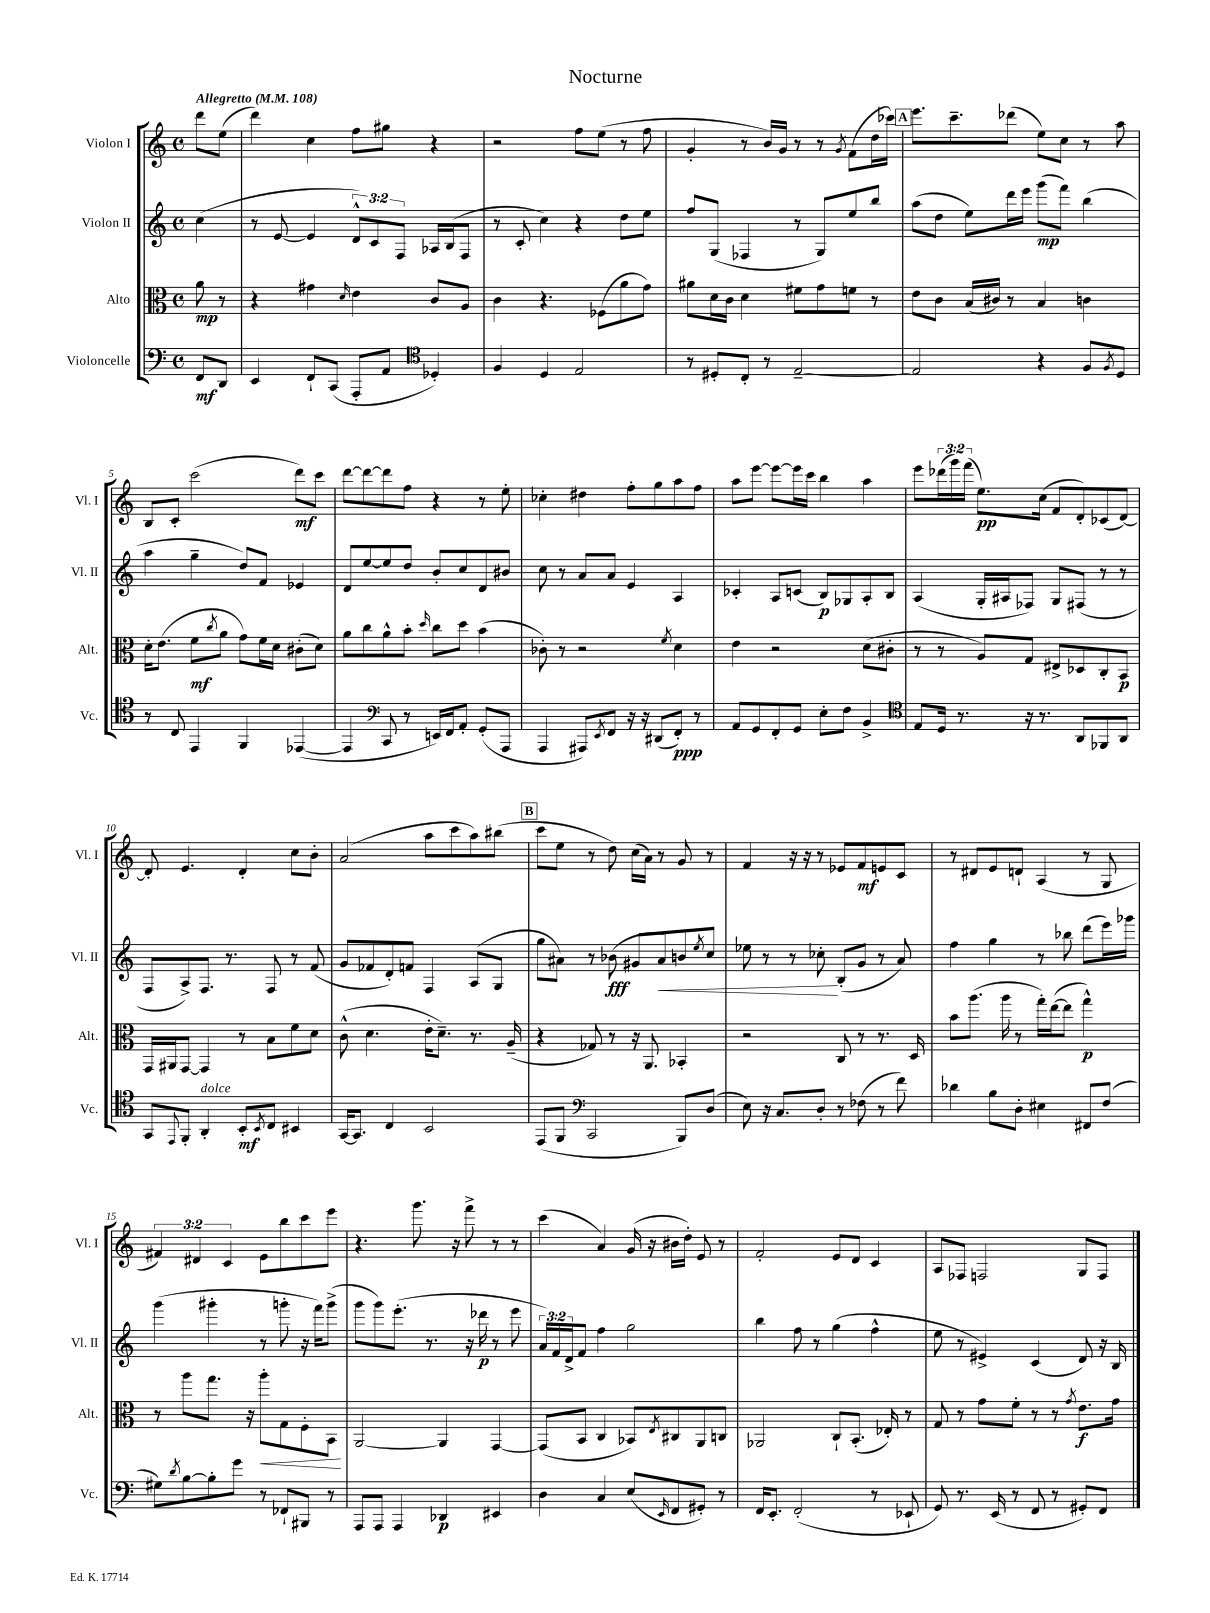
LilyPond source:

\header { title = "Nocturne" }
<<
\new StaffGroup <<
\new Staff = "s0" \with { instrumentName = "Violon I" shortInstrumentName = "Vl. I" } {
    \clef treble \key c \major \defaultTimeSignature \time 4/4 \override Staff.TupletNumber.text = #tuplet-number::calc-fraction-text \partial 4 \tempo "Allegretto" 4 = 108
    d'''8 e''8( |
    d'''4) c''4 f''8 gis''8 r4 |
    r2 f''8 e''8( r8 f''8 |
    g'4-. r8 b'16) g'16 r8 r8 \acciaccatura { g'8 } f'8( d''16 ces'''16) |
    \mark \markup { \box "A" } e'''8. c'''8.-- des'''8( e''8) c''8 r8 a''8 |
    b8 c'8-. c'''2( d'''8\mf) c'''8 |
    d'''8~ d'''8~ d'''8 f''8 r4 r8 e''8-. |
    ces''4-. dis''4 f''8-. g''8 a''8 f''8 |
    a''8 e'''8~ e'''8~ e'''16 c'''16 b''4 a''4 |
    e'''8 \tuplet 3/2 { des'''16( g'''16) f'''16( } e''8.\pp) c''16( f'8 d'8-.) ces'8( d'8~) |
    d'8-. e'4. d'4-. c''8 b'8-. |
    a'2( a''8 c'''8 a''8) bis''8( |
    \mark \markup { \box "B" } c'''8 e''8 r8 d''8) c''16( a'16) r8 g'8 r8 |
    f'4 r16 r16 r8 ees'8 f'8\mf e'8 c'8 |
    r8 dis'8 e'8 d'8-! a4( r8 g8 |
    \tuplet 3/2 { fis'4) dis'4 c'4 } e'8 b''8 c'''8 e'''8 |
    r4. g'''8. r16 f'''8-> r8 r8 |
    c'''4( a'4) g'16( r16 bis'16 d''16-.) e'8 r8 |
    f'2-. e'8 d'8 c'4 |
    a8 fes8 f2 g8 f8 \bar "|." |
}
\new Staff = "s1" \with { instrumentName = "Violon II" shortInstrumentName = "Vl. II" } {
    \clef treble \key c \major \defaultTimeSignature \time 4/4 \override Staff.TupletNumber.text = #tuplet-number::calc-fraction-text \partial 4
    c''4( |
    r8 e'8~ e'4 \tuplet 3/2 { d'8-^) c'8 f8 } aes16 b16( f8 |
    r8 c'8-. c''4) r4 d''8 e''8 |
    f''8 g8( fes4 r8 g8) e''8 b''8 |
    \mark \markup { \box "A" } a''8( d''8 e''8) d'''16 e'''16 g'''8\mp( f'''8) b''4( |
    a''4 g''4-- d''8) f'8 ees'4 |
    d'8 e''8~ e''8 d''8 b'8-. c''8 d'8 bis'8 |
    c''8 r8 a'8 a'8 e'4 a4 |
    ces'4-. a8 c'8( b8\p) ges8 a8-. b8 |
    a4( g16-. ais16 fes8) g8 fis8( r8 r8 |
    f8 a8->) f8. r8. f8 r8 f'8( |
    g'8 fes'8 d'8-.) f'8 f4 a8( g8 |
    \mark \markup { \box "B" } g''8 ais'8) r8 bes'8\fff( gis'8 ais'8\<) b'8 \acciaccatura { e''8 } c''8 |
    ees''8 r8 r8 ces''8-.\! b8-.( g'8 r8 a'8) |
    f''4 g''4 r8 bes''8 d'''8( e'''16) ges'''16 |
    g'''4( gis'''4-. r8 g'''8-. r16 f'''16) g'''8->( |
    g'''8 g'''8) e'''8.-.( r8. r16 des'''16\p r8 e'''8 |
    \tuplet 3/2 { a'16) f'16 d'16-> } f'8 f''4 g''2 |
    b''4 f''8 r8 g''4( f''4-^ |
    e''8 r8 eis'4->) c'4( d'8) r16 b16 \bar "|." |
}
\new Staff = "s2" \with { instrumentName = "Alto" shortInstrumentName = "Alt." } {
    \clef alto \key c \major \defaultTimeSignature \time 4/4 \partial 4
    a'8\mp r8 |
    r4 gis'4 \grace { d'16 } e'4 c'8 a8 |
    c'4 r4. fes8( a'8 g'8) |
    ais'8 d'16 c'16 d'4 fis'8 g'8 f'8 r8 |
    \mark \markup { \box "A" } e'8 c'8 b16( cis'16) r8 b4 c'4 |
    d'16-. e'8.( f'8\mf \acciaccatura { c''8 } a'8 g'8) f'16 d'16 cis'8-.( d'8) |
    a'8 c''8 a'8-^ b'8-. \grace { d''16 } c''8 d''8 b'4( |
    ces'8-.) r8 r2 \acciaccatura { f'8 } d'4 |
    e'4 r2 d'8( cis'8-. |
    r8 r8 a8) g8 eis8-> des8 c8-. b,8\p |
    g,16 ais,16 g,8~ g,4 r8 b8 f'8 d'8 |
    c'8-^( d'4. e'16-. d'8.--) r8. a16--( |
    \mark \markup { \box "B" } r4 ges8) r8 r16 a,8. bes,4-. |
    r2 c8 r8 r8. d16 |
    b'8 a''8.( a''16 r8 g''16-.) e''16~( e''8 g''4-^\p) |
    r8 a''8 g''8. r16 a''8-.\< g8 f8-. b,8\! |
    a,2~ a,4 g,4~ |
    g,8( b,8 c4 bes,8) \acciaccatura { e8 } cis8 a,8 c8 |
    aes,2 c8-! b,8.-.( ees16-.) r8 |
    g8 r8 g'8 f'8-. r8 r8 \acciaccatura { g'8 } e'8.\f g'16 \bar "|." |
}
\new Staff = "s3" \with { instrumentName = "Violoncelle" shortInstrumentName = "Vc." } {
    \clef bass \key c \major \defaultTimeSignature \time 4/4 \partial 4
    f,8\mf d,8 |
    e,4 f,8-! c,8( a,,8-. a,8 \clef tenor des4-.) |
    f4 d4 e2 |
    r8 dis8-. c8-. r8 e2~-- |
    \mark \markup { \box "A" } e2 r4 f8 \acciaccatura { f8 } d8 |
    r8 c8 e,4 f,4 ees,4~( |
    ees,4 \clef bass c,8 r8 e,16) f,16 a,8-. g,8-.( a,,8 |
    a,,4 ais,,8) \acciaccatura { e,8 } f,8 r16 r16 dis,8( f,8-.\ppp) r8 |
    a,8 g,8 f,8-. g,8 e8-. f8 b,4-> |
    \clef tenor e8 d16 r8. r16 r8. a,8 fes,8 a,8 |
    g,8 \appoggiatura { e,8 } f,8-. a,4-.^\markup { \italic "dolce" } b,8-.\mf \acciaccatura { b,8 } c8 bis,4 |
    g,16~ g,8. c4 b,2 |
    \mark \markup { \box "B" } e,8( f,8 \clef bass c,2 b,,8) d8( |
    e8) r16 c8. d8-. r8 fes8( r8 f'8) |
    des'4 b8 d8-. eis4 fis,8 f8( |
    gis8) \acciaccatura { d'8 } b8~ b8-. g'8 r8 fes,8-! bis,,8 r8 |
    a,,8 a,,8 a,,4 des,4\p eis,4 |
    d4 c4 e8( \grace { e,16 } f,8 gis,8-.) r8 |
    f,16 e,8.-. f,2-.( r8 ees,8-! |
    g,8) r8. e,16( r8 f,8 r8 gis,8-.) f,8 \bar "|." |
}
>>
>>
